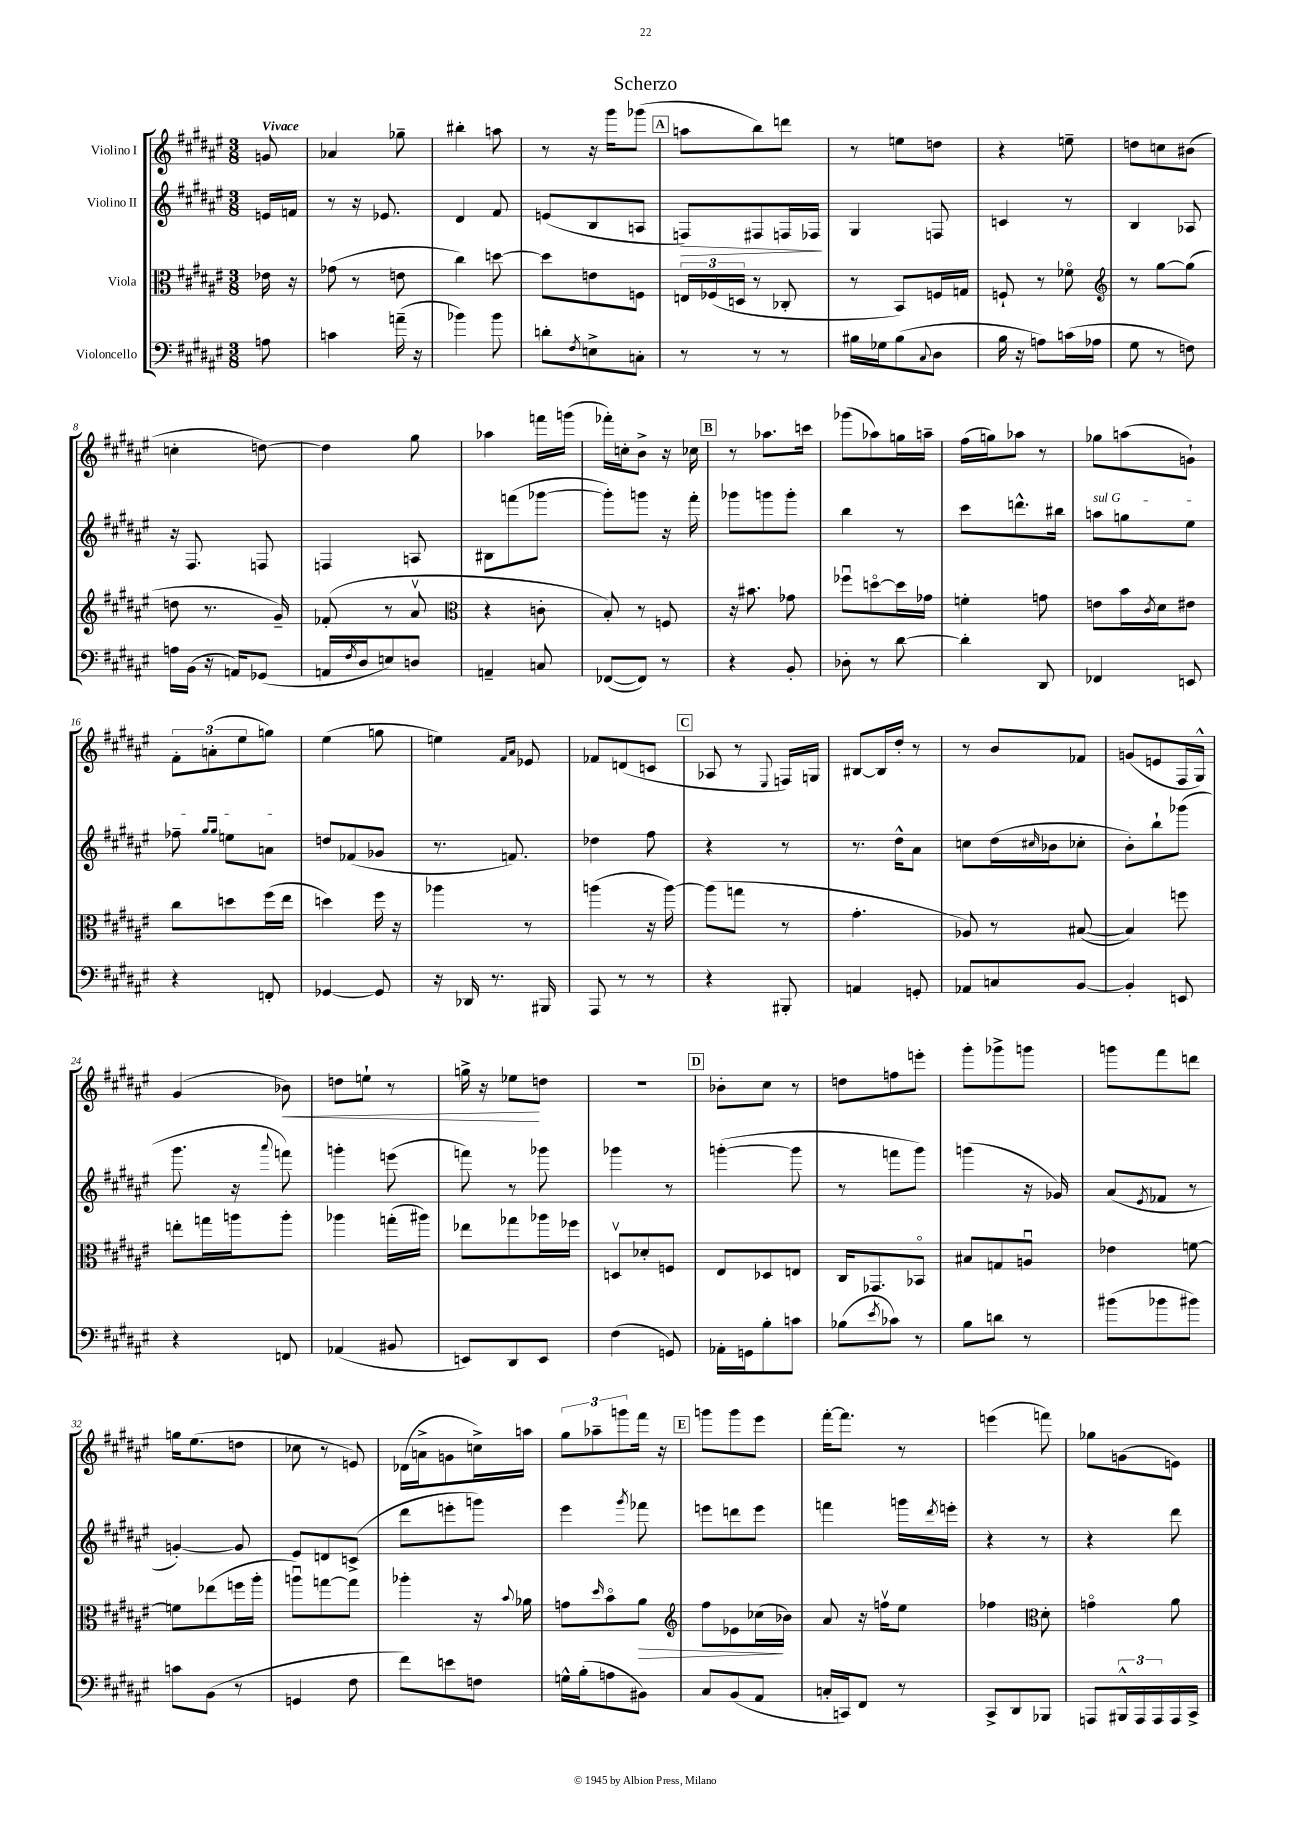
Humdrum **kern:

**kern	**kern	**dynam	**kern	**dynam	**kern	**dynam
*part4	*part3	*part3	*part2	*part2	*part1	*part1
*staff4	*staff3	*staff3	*staff2	*staff2	*staff1	*staff1
*I"Violoncello	*I"Viola	*	*I"Violino II	*	*I"Violino I	*
*clefF4	*clefC3	*	*clefG2	*	*clefG2	*
*k[f#c#g#d#a#e#]	*k[f#c#g#d#a#e#]	*	*k[f#c#g#d#a#e#]	*	*k[f#c#g#d#a#e#]	*
*M3/8	*M3/8	*	*M3/8	*	*M3/8	*
=	=	=	=	=	=	=
!	!	!	!	!	!LO:TX:a:B:t=Vivace	!
8An\	16e-X\	.	16en/LL	.	8gn/	.
.	16r	.	16fn/JJ	.	.	.
=1	=1	=1	=1	=1	=1	=1
4cn\	(8g-X\	.	8r	.	4a-X/	.
.	8r	.	16r	.	.	.
.	.	.	8.e-X/	.	.	.
(16an~\	8en\	.	.	.	8gg-X~\	.
16r	.	.	.	.	.	.
=2	=2	=2	=2	=2	=2	=2
4b-X\)	4cc#\)	.	4d#/	.	4bb#X'\	.
8b-\	[8ddn\	.	8f#/	.	8aan\	.
=3	=3	=3	=3	=3	=3	=3
8dn'\L	8dd\L]	.	(8en/L	.	8r	.
8qF#/	.	.	.	.	.	.
8En^\	8en\	.	8B/	.	16r	.
.	.	.	.	.	16ggg#\KL	.
8Cn'\J	8Fn\J	.	8An/J	.	(8ggg-X\J	.
!!LO:REH:place=s1:t=A
=4	=4	=4	=4	=4	=4	=4
!	!	!	!	!LO:HP:b	!	!
8r	24En/LL	.	8Fn/L)	>	8aan\L	.
.	(24F-X/	.	.	.	.	.
.	24Dn/JJ	.	.	.	.	.
8r	8r	.	8F#X/	.	8bb\)	.
8r	8C-X'/	.	16Fn/L	.	8dddn\J	.
.	.	.	16F-X/JJ	.	.	.
.	.	.	.	]	.	.
=5	=5	=5	=5	=5	=5	=5
16B#X\LL	8r	.	4G#/	.	8r	.
16G-X\J	.	.	.	.	.	.
(8B#\	8BB/L)	.	.	.	8een\L	.
8qqC#/	.	.	.	.	.	.
8D#\J	16Fn/L	.	8Fn/	.	8ddn\J	.
.	16Gn/JJ	.	.	.	.	.
=6	=6	=6	=6	=6	=6	=6
16B\	8Fn`/	.	4cn/	.	4r	.
16r	.	.	.	.	.	.
8An\L)	8r	.	.	.	.	.
(16cn\L	8f-X\	.	8r	.	8een~\	.
16A-X\JJ	.	.	.	.	.	.
=7	=7	=7	=7	=7	=7	=7
*	*clefG2	*	*	*	*	*
8G#\	8r	.	4B/	.	8ddn\L	.
8r	[8gg#\L	.	.	.	8ccn\	.
8Fn\)	(8gg#\J]	.	8A-X/	.	(8b#X\J	.
!!LO:LB:g=z
=8	=8	=8	=8	=8	=8	=8
16An\LL	8ddn\	.	16r	.	4ccn'\	.
(16BB\JJ	.	.	8.F#/	.	.	.
16r	8.r	.	.	.	.	.
16AAn/KL)	.	.	.	.	.	.
(8GG-X/J	.	.	8Fn/	.	[8ddn\)	.
.	16g#~/)	.	.	.	.	.
=9	=9	=9	=9	=9	=9	=9
16AAn/LL	(8f-X'/	.	4Fn/	.	4dd\]	.
8qF#/	.	.	.	.	.	.
16D#/J	.	.	.	.	.	.
8En/)	8r	.	.	.	.	.
8Dn/J	8a#v/	.	8An/	.	8gg#\	.
=10	=10	=10	=10	=10	=10	=10
*	*clefC3	*	*	*	*	*
4AAn~/	4r	.	8B#X\L	.	4aa-X\	.
.	.	.	(8fffn\	.	.	.
8Cn/	8cn'\	.	[8ggg-X\J	.	16fffn\LL	.
.	.	.	.	.	(16gggn\JJ	.
=11	=11	=11	=11	=11	=11	=11
([8FF-X/L	8B'/)	.	8ggg-'\L])	.	16fff-X'\LL)	.
.	.	.	.	.	16ccn'\J	.
8FF-/J])	8r	.	8gggn\J	.	8b^\J	.
8r	8Fn/	.	16r	.	16r	.
.	.	.	16fff#'\	.	16cc-X\	.
!!LO:REH:place=s1:t=B
=12	=12	=12	=12	=12	=12	=12
4r	16r	.	8ggg-X\L	.	8r	.
.	8.b#X\	.	.	.	.	.
.	.	.	8gggn\	.	8.aa-X\L	.
8BB'/	8g-X\	.	8ggg'\J	.	.	.
.	.	.	.	.	16cccn\Jk	.
=13	=13	=13	=13	=13	=13	=13
8D-X'\	8ff-Xu\L	.	4bb\	.	(8ggg-X\L	.
8r	[8ddn\	.	.	.	8aa-X\)	.
[8d#\	16dd\L]	.	8r	.	16ggn\L	.
.	16g-X\JJ	.	.	.	16aan~\JJ	.
=14	=14	=14	=14	=14	=14	=14
4d#'\]	4fn'\	.	8ccc#\L	.	(16ff#\LL	.
.	.	.	.	.	16ggn\J)	.
.	.	.	8.dddn^^\	.	8aa-X\J	.
8DD#/	8gn\	.	.	.	8r	.
.	.	.	16bb#X\Jk	.	.	.
=15	=15	=15	=15	=15	=15	=15
!	!	!	!LO:TX:a:i:t=sul G	!	!	!
4FF-X/	8en\L	.	8aan\L	.	8gg-X\L	.
.	16b\L	.	8ggn\	.	(8aan\	.
.	8qc#/	.	.	.	.	.
.	16d#\J	.	.	.	.	.
8EEn/	8e#X\J	.	8ee#\J	.	8gn`\J)	.
!!LO:LB:g=z
=16	=16	=16	=16	=16	=16	=16
4r	8cc#\L	.	8ff-X~\	.	12f#'\L	.
.	.	.	.	.	(12an'\	.
.	.	.	16qqgg#/LL	.	.	.
.	.	.	16qqgg#/JJ	.	.	.
.	8ddn\	.	8een\L	.	.	.
.	.	.	.	.	12ee#\	.
8FFn'/	(16ff#\L	.	8an\J	.	8ggn\J)	.
.	16ee#\JJ	.	.	.	.	.
=17	=17	=17	=17	=17	=17	=17
[4GG-X/	4ddn\)	.	8ddn/L	.	(4ee#\	.
.	.	.	(8f-X/	.	.	.
8GG-/]	16ff#\	.	8g-X/J	.	8ggn\	.
.	16r	.	.	.	.	.
=18	=18	=18	=18	=18	=18	=18
16r	4aa-X\	.	8.r	.	4een\)	.
16DD-X/	.	.	.	.	.	.
8.r	.	.	.	.	.	.
.	.	.	8.fn/)	.	.	.
.	.	.	.	.	16qqf#/LL	.
.	.	.	.	.	16qqa#/JJ	.
.	8r	.	.	.	8e-X/	.
16BBB#X/	.	.	.	.	.	.
=19	=19	=19	=19	=19	=19	=19
8AAA#/	(4aan\	.	4dd-X\	.	8f-X/L	.
8r	.	.	.	.	(8dn/	.
8r	16r	.	8ff#\	.	8cn/J	.
.	[16aa\)	.	.	.	.	.
!!LO:REH:place=s1:t=C
=20	=20	=20	=20	=20	=20	=20
4r	(8aa\L]	.	4r	.	8A-X/	.
.	8ggn\J	.	.	.	8r	.
.	.	.	.	.	8qqE#/	.
8BBB#X'/	8r	.	8r	.	16Fn/LL)	.
.	.	.	.	.	16Gn/JJ	.
=21	=21	=21	=21	=21	=21	=21
4AAn/	4.g#'\	.	8.r	.	[8B#X/L	.
.	.	.	.	.	16B#/L]	.
.	.	.	16dd#^^\KL	.	16dd#'/JJ	.
8GGn'/	.	.	8a#\J	.	8r	.
=22	=22	=22	=22	=22	=22	=22
8AA-X/L	8A-X/)	.	8ccn\L	.	8r	.
8Cn/	8r	.	(16dd#\L	.	8b/L	.
.	.	.	16qqcc#X/	.	.	.
.	.	.	16b-X\J	.	.	.
[8BB/J	([8B#X/	.	8cc-X'\J	.	8f-X/J	.
=23	=23	=23	=23	=23	=23	=23
4BB'/]	4B#/])	.	8b'\L)	.	(8gn/L	.
.	.	.	8bb`\	.	8en/	.
8EEn/	8ffn\	.	(8ggg-X\J	.	16F#/L	.
.	.	.	.	.	16G#^^/JJ)	.
!!LO:LB:g=z
=24	=24	=24	=24	=24	=24	=24
4r	8een'\L	.	8.ggg#\	.	(4g#/	.
.	16ggn\L	.	.	.	.	.
.	16aan\J	.	16r	.	.	.
.	.	.	8qqaaa#/	.	.	.
!	!	!	!	!	!	!LO:HP:b
8FFn/	8aa'\J	.	8fffn\)	.	8b-X\)	<
=25	=25	=25	=25	=25	=25	=25
(4AA-X/	4aa-X\	.	4gggn'\	.	8ddn\L	.
.	.	.	.	.	8een`\J	.
8BB#X/	(16ggn'\LL	.	(8eeen\	.	8r	.
.	16aa#X\JJ)	.	.	.	.	.
=26	=26	=26	=26	=26	=26	=26
8EEn/L)	8ee-X\L	.	8fffn\)	.	16ggn^\	.
.	.	.	.	.	16r	.
8DD#/	8gg-X\	.	8r	.	8ee-X\L	.
8EE/J	16aa-X\L	.	8ggg-X\	.	8ddn\J	[
.	16ff-X\JJ	.	.	.	.	.
=27	=27	=27	=27	=27	=27	=27
(4F#\	8Dnv/L	.	4ggg-X\	.	4.r	.
.	8d-X'/	.	.	.	.	.
8GGn/)	8Fn/J	.	8r	.	.	.
!!LO:REH:place=s1:t=D
=28	=28	=28	=28	=28	=28	=28
16AA-X'\LL	8E#/L	.	([4gggn'\	.	8b-X'\L	.
16GGn\J	.	.	.	.	.	.
8B'\	8D-X/	.	.	.	8cc#\J	.
8cn\J	8En/J	.	8ggg\]	.	8r	.
=29	=29	=29	=29	=29	=29	=29
(8B-X\L	16C#/KL	.	8r	.	8ddn\L	.
.	8.GG-X/	.	.	.	.	.
8qe#/	.	.	.	.	.	.
8c-X\J)	.	.	8fffn\L	.	8ffn\	.
8r	8BB-X/J	.	8ggg#\J)	.	8eeen'\J	.
=30	=30	=30	=30	=30	=30	=30
8B\L	8B#X/L	.	(4gggn\	.	8ggg#'\L	.
8dn\J	8Gn/	.	.	.	8ggg-X^\	.
8r	8Anu/J	.	16r	.	8gggn\J	.
.	.	.	16g-X/)	.	.	.
=31	=31	=31	=31	=31	=31	=31
(8b#X\L	4e-X\	.	(8a#/L	.	8gggn\L	.
.	.	.	8qe#/	.	.	.
8b-X\	.	.	8f-X/J	.	8fff#\	.
8b#X\J)	[8fn\	.	8r	.	8dddn\J	.
!!LO:LB:g=z
=32	=32	=32	=32	=32	=32	=32
8cn\L	8fn\L]	.	[4gn'/)	.	16ggn\KL	.
.	.	.	.	.	(8.ee#\	.
(8BB\J	(8ee-X\	.	.	.	.	.
8r	16ffn\L	.	8g/]	.	8ddn\J	.
.	16aa#'\JJ	.	.	.	.	.
=33	=33	=33	=33	=33	=33	=33
4GGn/	8aanu\L)	.	8e#/L	.	8cc-X\	.
.	[8ggn\	.	8dn/	.	8r	.
8F#\	8gg\J]	.	(8cn^/J	.	8en/)	.
=34	=34	=34	=34	=34	=34	=34
8f#\L)	4aa-X'\	.	8ddd#\L	.	(16d-X\LL	.
.	.	.	.	.	16an^\J	.
8en\	.	.	8eeen'\	.	8gn\	.
8Fn\J	16r	.	8gggn\J)	.	16ccn^\L)	.
.	8qqb/	.	.	.	.	.
.	16a-X\	.	.	.	16aan\JJ	.
=35	=35	=35	=35	=35	=35	=35
16Gn^^\LL	8gn\L	.	4eee#\	.	12gg#\L	.
(16B'\J	.	.	.	.	.	.
.	.	.	.	.	12aa-X~\	.
.	16qqdd#/	.	.	.	.	.
8An\	8b\	.	.	.	.	.
.	.	.	.	.	12gggn\	.
.	.	.	8qggg#/	.	.	.
!	!	!LO:HP:b	!	!	!	!
8BB#X\J)	8a#\J	>	8fff-X\	.	16fff#\Jk	.
.	.	.	.	.	16r	.
!!LO:REH:place=s1:t=E
=36	=36	=36	=36	=36	=36	=36
*	*clefG2	*	*	*	*	*
8C#/L	8ff#\L	.	8eeen\L	.	8gggn\L	.
(8BB/	8e-X\	.	8dddn\	.	8ggg\	.
8AA#/J	(16cc-X\L	.	8eee\J	.	8eee#\J	.
.	16b-X\JJ)	]	.	.	.	.
=37	=37	=37	=37	=37	=37	=37
16Cn'/LL	8a#/	.	4fffn\	.	[16fff#'\KL	.
16CCn/J)	.	.	.	.	8.fff#\J]	.
8FF#/J	16r	.	.	.	.	.
.	16ffnv\KL	.	.	.	.	.
8r	8ee#\J	.	16gggn\LL	.	8r	.
.	.	.	8qddd#/	.	.	.
.	.	.	16eeen'\JJ	.	.	.
=38	=38	=38	=38	=38	=38	=38
8CC#^/L	4ff-X\	.	4r	.	(4eeen\	.
8DD#/	.	.	.	.	.	.
*	*clefC3	*	*	*	*	*
8BBB-X/J	8d#'\	.	8r	.	8fffn\)	.
=39	=39	=39	=39	=39	=39	=39
8AAAn/L	4gn\	.	4r	.	8gg-X\L	.
24BBB#X^^/L	.	.	.	.	(8gn\	.
24AAA/	.	.	.	.	.	.
24AAA/	.	.	.	.	.	.
16AAA/	8a#\	.	8ddd#\	.	8en\J)	.
16CC#^/JJ	.	.	.	.	.	.
==	==	==	==	==	==	==
*-	*-	*-	*-	*-	*-	*-
